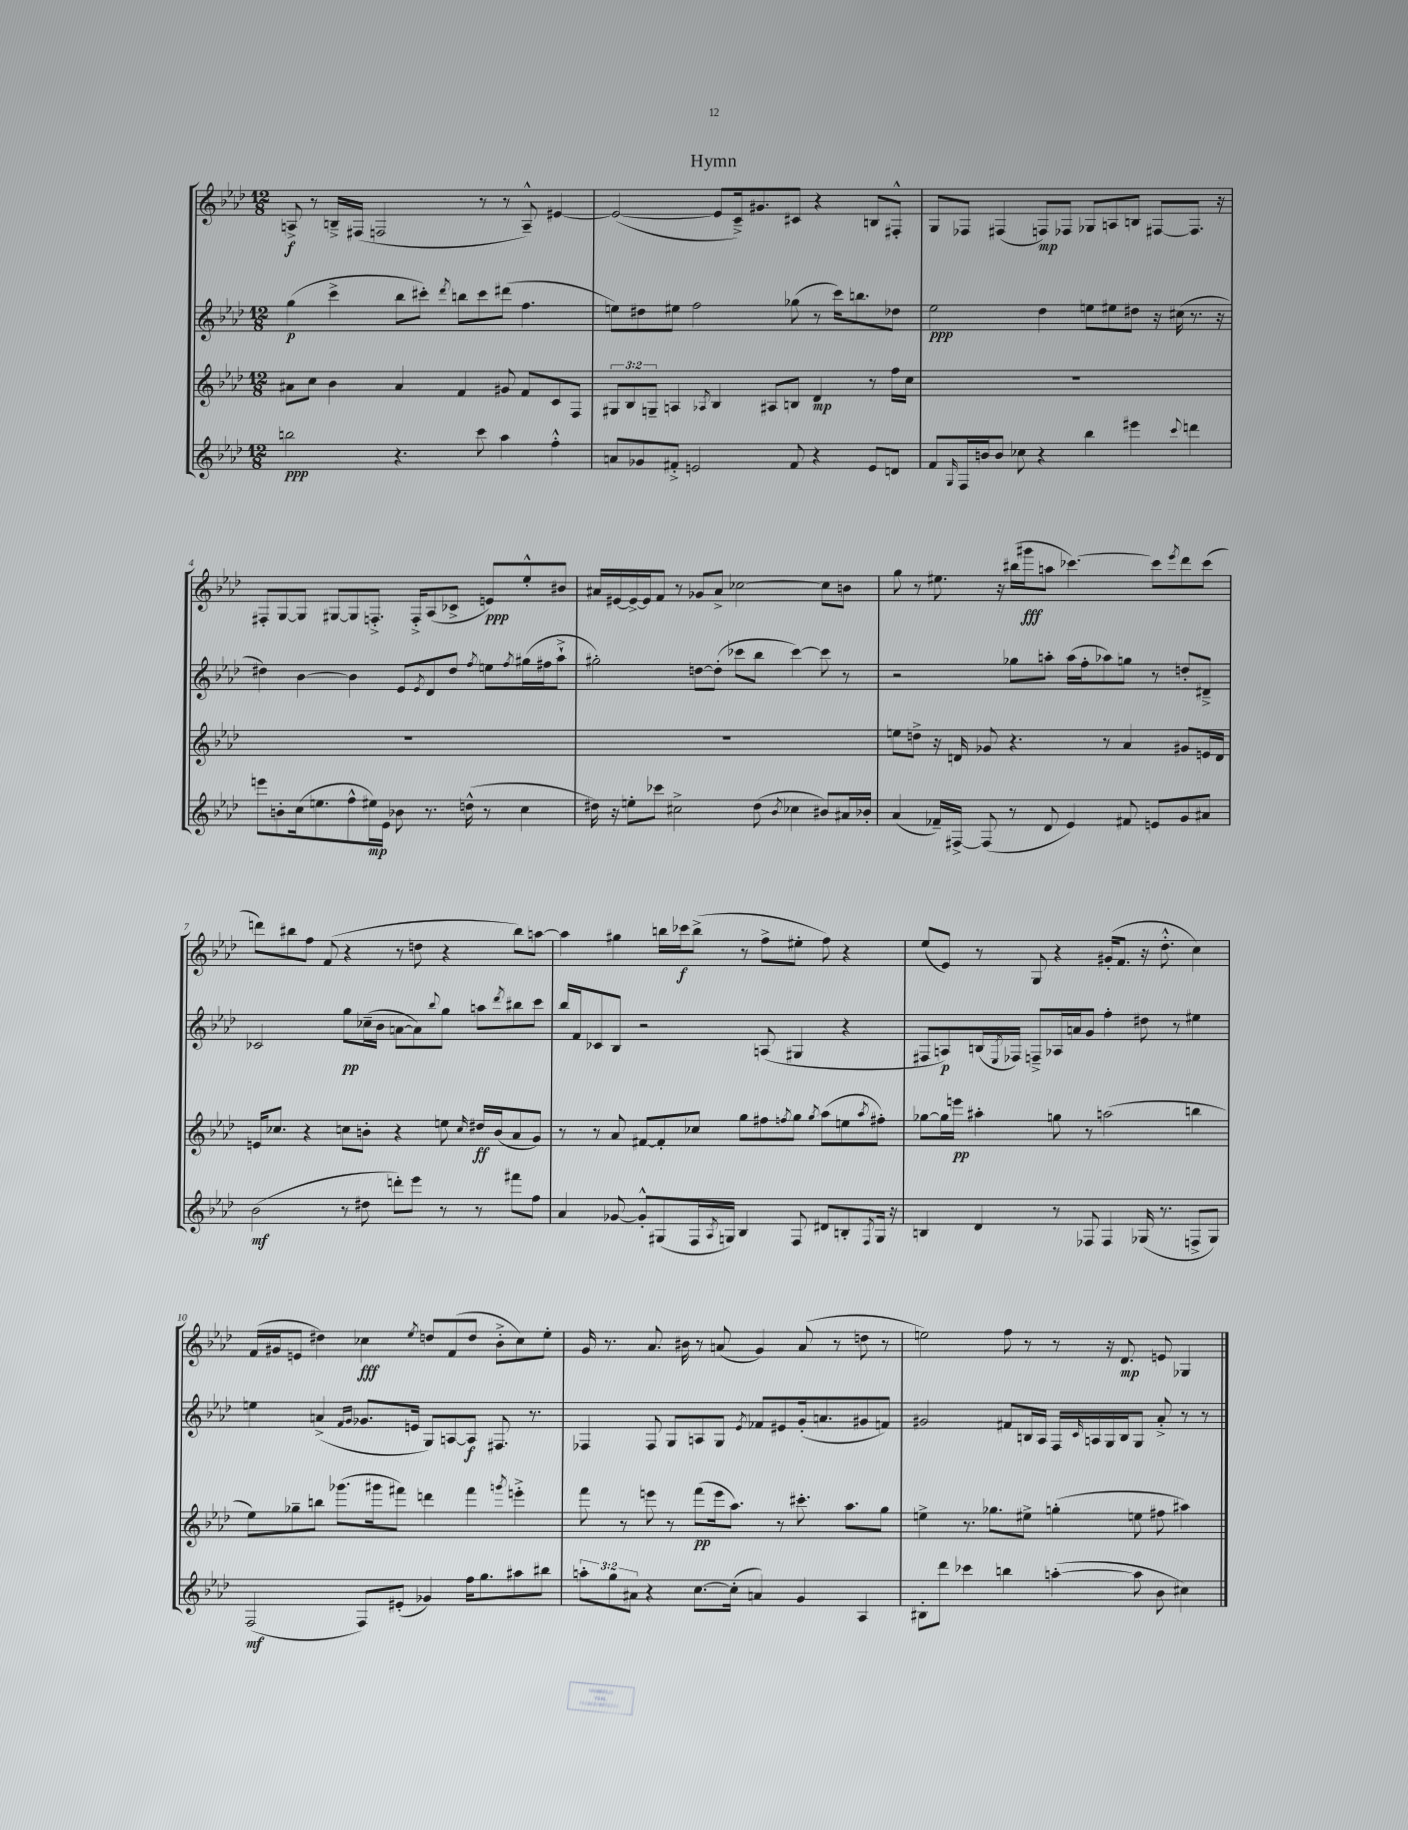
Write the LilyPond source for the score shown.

\header { title = "Hymn" }
<<
\new StaffGroup <<
\new Staff = "s0" {
    \clef treble \key aes \major \numericTimeSignature \time 12/8
    a8->\f r8 b16---> fis16( f2 r8 r8 a8---^) eis'4~ |
    eis'2~( eis'8 c'16--->) gis'8. cis'8 r4 b8 fis8-.-^ |
    g8 fes8 fis4( f8\mp) fes8 ges8 a8 b8 fis8~ fis8. r16 |
    fis8-. g8~ g8 gis8~ gis8 f8.-.-> f16-.-> aes8( ces'8-> e'8\ppp) ees''8-.-^ bis'8 |
    ais'16 eis'16~ eis'16~-> eis'16 f'8 r8 ges'8 ais'8-> ces''2~ ces''8 b'8 |
    g''8 r8 eis''8. r16 bis''16( gis'''16\fff a''8 ces'''4.~) ces'''8 \acciaccatura { ees'''8 } des'''8 ces'''8( |
    d'''8) bis''8 f''8 f'8( r4 r8 d''8 r4 bis''8) a''8~ |
    a''4 gis''4 b''16 ces'''16\f b''8->( r8 f''8-> eis''8-. f''8) r4 |
    ees''8( ees'8) r8 g8 r4 gis'16-.( f'8. r16 des''8.-.-^ c''4) |
    f'16( gis'16 e'8 dis''4) ces''4\fff \acciaccatura { ees''8 } d''8 f'8( d''8 bes'8-.-> ces''8) ees''8-. |
    g'16 r8. aes'8. bis'16 r8 a'8( g'4) a'8( r8 d''8 r8 |
    e''2) f''8 r8 r8 r16 des'8.\mp e'8 ges4 \bar "|." |
}
\new Staff = "s1" {
    \clef treble \key aes \major \numericTimeSignature \time 12/8
    g''4\p( c'''4-> bes''8 cis'''8-.) \acciaccatura { des'''8 } b''8 cis'''8 dis'''8( f''4. |
    e''8) dis''8 eis''8 f''2 ges''8( r8 c'''16) b''8. des''8 |
    ees''2\ppp des''4 e''8 eis''8 dis''8 r16 cis''16( r8. r16 |
    dis''4) bes'4~ bes'4 ees'8 \acciaccatura { ees'8 } des'8 dis''8 \acciaccatura { f''8 } e''8 \acciaccatura { f''8 } gis''16( fis''16 aes''8-!-> |
    gis''2-.) d''8~ d''8-.( ces'''8 bes''8 ces'''4~) ces'''8 r8 |
    r2 ges''8 a''8-. a''16( f''16-. aes''8) g''8 r8 d''8-. dis'8---> |
    ces'2 g''8\pp ces''16--( bes'16 a'8~ a'8) \appoggiatura { bes''8 } g''8 a''8 \acciaccatura { des'''8 } bis''8 c'''8 |
    bes''16 f'16 ces'8 bes8 r2 a8( gis4 r4 |
    fis8 a8\p) b16( \acciaccatura { ees8 } fes16) f8---> aes16 a'16 g'8 f''4-. dis''8 r8 eis''4 |
    e''4 a'4->( \grace { f'16 g'16 } ges'8. e'16 g8) a8~ a8\f fis8. r8. |
    fes4 fes8 g8 a8 g8 \acciaccatura { ees'8 } fes'8 eis'8 g'16-.( a'8. gis'8 f'8) |
    gis'2 fis'8 b16 aes16 f16 \grace { c'16 } a16 g16 b16 g8 aes'8-.-> r8 r8 \bar "|." |
}
\new Staff = "s2" {
    \clef treble \key aes \major \numericTimeSignature \time 12/8 \override Staff.TupletNumber.text = #tuplet-number::calc-fraction-text
    ais'8 c''8 bes'4 ais'4 f'4 gis'8 f'8 c'8 f8 |
    \tuplet 3/2 { gis8 bes8 g8-- } a4 \acciaccatura { aes8 } bes4 ais8 b8 des'4\mp r8 f''16 c''16 |
    R1. |
    R1. |
    R1. |
    e''8 d''8-> r16 d'16 ges'8 r4. r8 aes'4 gis'8 e'16 d'16 |
    e'16 ces''8. r4 c''8 b'8-. r4 e''8 \grace { c''16 } dis''16\ff b'16( aes'8 g'8) |
    r8 r8 aes'8 fis'8~ fis'8-. ces''8 g''8 fis''8 \acciaccatura { f''8 } g''8 \acciaccatura { g''8 } aes''8( e''8 \acciaccatura { aes''8 } fis''8-.) |
    ges''8~ ges''16 e'''16\pp ais''4-. g''8 r8 a''2( b''4 |
    ees''8) ges''8-- b''8 ges'''8.( gis'''16 fis'''8) d'''4 fis'''4 \acciaccatura { g'''8 } e'''4-.-> |
    f'''8 r8 e'''8 r8 f'''8\pp( e'''16 aes''8.) r8 cis'''8.-. aes''8. g''8 |
    e''4-> r8. ges''8. eis''8-> g''4-.( e''8 fis''8 ais''4) \bar "|." |
}
\new Staff = "s3" {
    \clef treble \key aes \major \numericTimeSignature \time 12/8 \override Staff.TupletNumber.text = #tuplet-number::calc-fraction-text
    b''2\ppp r4. c'''8 aes''4 f''4-.-^ |
    a'8 ges'8 fis'8-.-> e'2 fis'8 r4 e'8 d'8 |
    f'8 \grace { g16 } f16 b'16 b'8 ces''8 r4 bes''4 eis'''4 \appoggiatura { c'''8 } d'''4 |
    e'''8 b'8-. c''16( e''8. f''8-^ eis''16\mp) ees'16 bes'8 r8. d''16-^( r8 c''4 |
    dis''16) r16 e''8-. ces'''8 cis''2-> dis''8( \acciaccatura { bes'8 } ces''4 bis'8) ais'16 bes'16-. |
    aes'4( fes'16--) fis16~-> fis8( r8 des'8 ees'4) fis'8 e'8 g'8 ais'8 |
    bes'2\mf( r8 dis''8 d'''8-.) ees'''8 r8 r8 fis'''8 f''8 |
    aes'4 ges'8~ ges'8-.-^ gis8( f16 \acciaccatura { aes8 } g16) bes4 f8 dis'8 b8-. \acciaccatura { f8 } g16 r16 |
    b4 des'4 r8 fes8 fes4 ges16( r8. f8-> ges8) |
    f2\mf( f8) eis'8-.( ges'4) f''16 g''8. ais''8 bis''8 |
    \tuplet 3/2 { a''8-. g''8 ais'8 } r4 c''8.~ c''16-.( a'4) g'4 aes4 |
    bis8-. des'''8 ces'''4 b''4 a''4~-.( a''8 bes'8 cis''4) \bar "|." |
}
>>
>>
